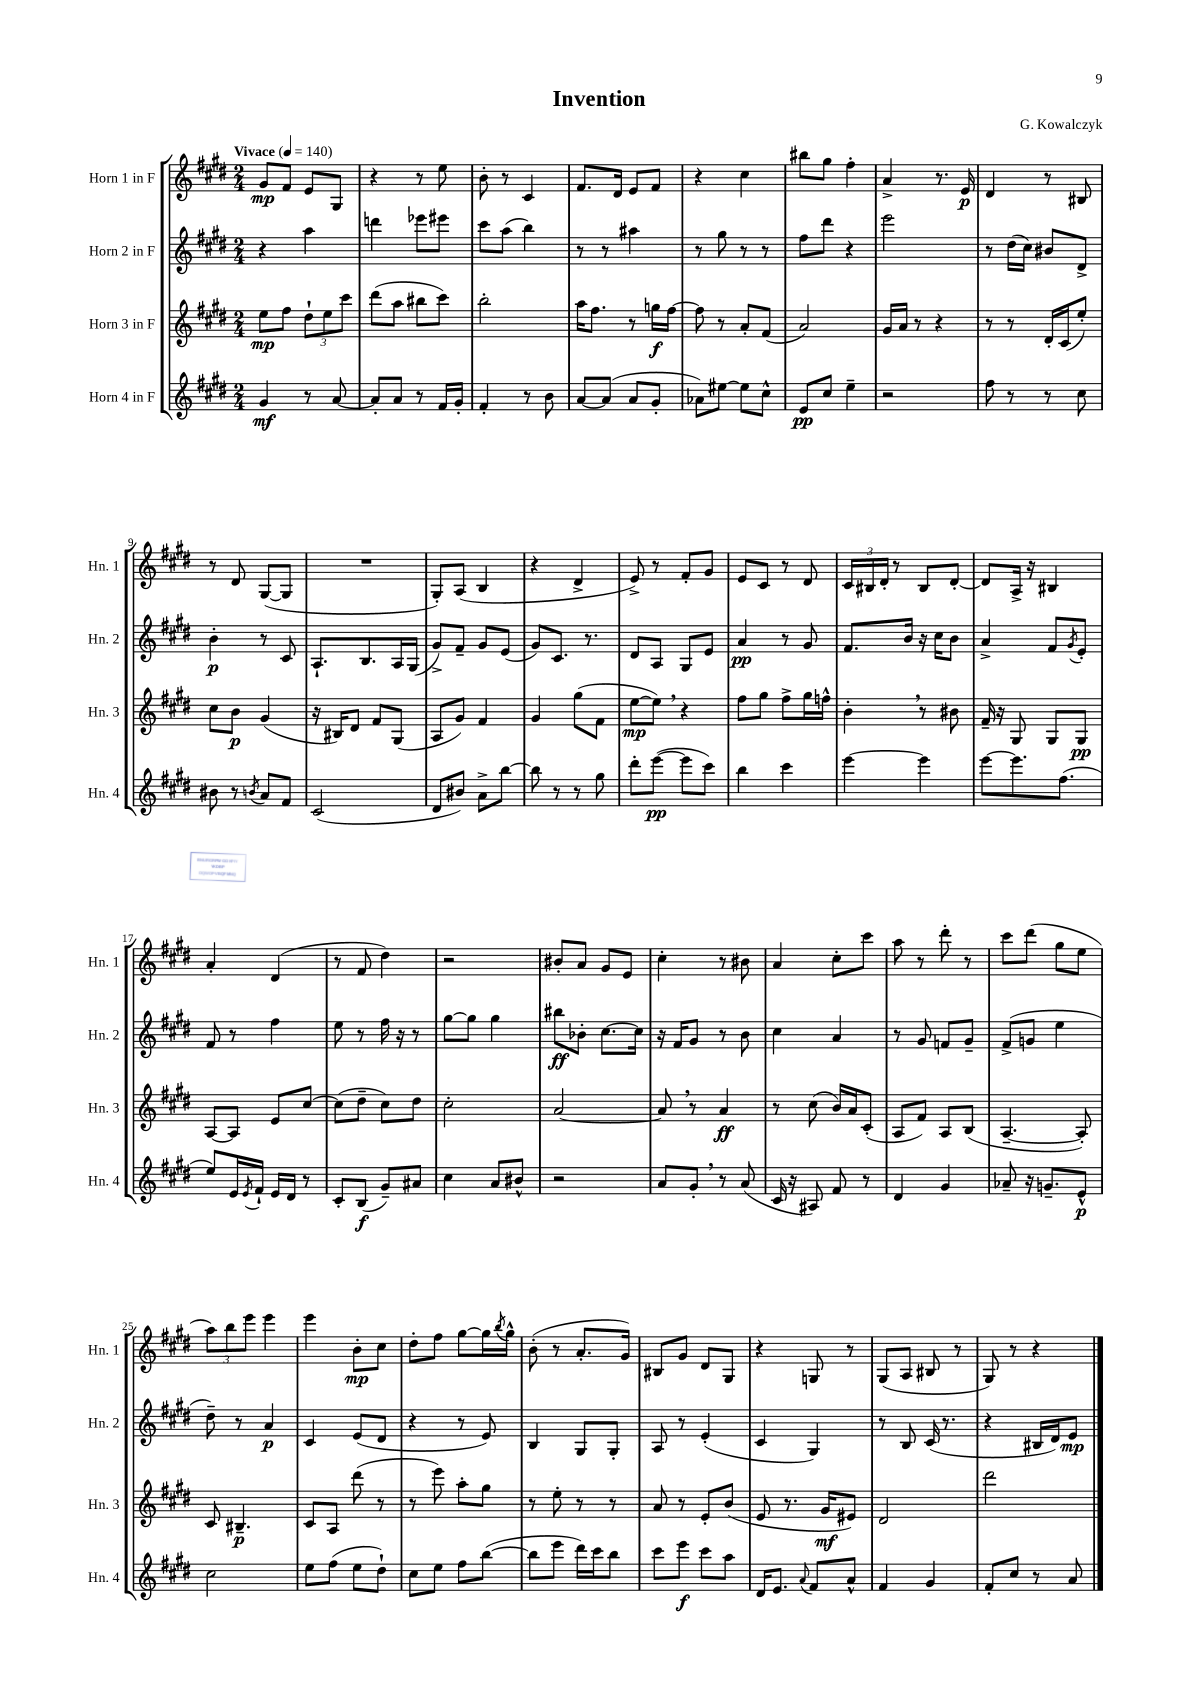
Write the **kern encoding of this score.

**kern	**dynam	**kern	**dynam	**kern	**dynam	**kern	**dynam
*part4	*part4	*part3	*part3	*part2	*part2	*part1	*part1
*staff4	*staff4	*staff3	*staff3	*staff2	*staff2	*staff1	*staff1
*I"Horn 4 in F	*	*I"Horn 3 in F	*	*I"Horn 2 in F	*	*I"Horn 1 in F	*
*I'Hn. 4	*	*I'Hn. 3	*	*I'Hn. 2	*	*I'Hn. 1	*
*clefG2	*	*clefG2	*	*clefG2	*	*clefG2	*
*k[f#c#g#d#]	*	*k[f#c#g#d#]	*	*k[f#c#g#d#]	*	*k[f#c#g#d#]	*
*M2/4	*	*M2/4	*	*M2/4	*	*M2/4	*
*MM140	*	*MM140	*	*MM140	*	*MM140	*
=1	=1	=1	=1	=1	=1	=1	=1
!	!	!	!	!	!	!LO:TX:a:B:t=Vivace	!
4g#/	mf	8ee\L	mp	4r	.	8g#/L	mp
.	.	8ff#\J	.	.	.	8f#/J	.
8r	.	12dd#`\L	.	4aa\	.	8e/L	.
.	.	12ee\	.	.	.	.	.
[8a/	.	.	.	.	.	8G#/J	.
.	.	12ccc#\J	.	.	.	.	.
=2	=2	=2	=2	=2	=2	=2	=2
8a'/L]	.	(8ddd#\L	.	4dddn\	.	4r	.
8a/J	.	8aa\J	.	.	.	.	.
8r	.	8bb#X\L	.	8eee-X\L	.	8r	.
16f#/LL	.	8ccc#\J)	.	8eee#X\J	.	8ee\	.
16g#'/JJ	.	.	.	.	.	.	.
=3	=3	=3	=3	=3	=3	=3	=3
4f#'/	.	2bb'\	.	8ccc#\L	.	8b'\	.
.	.	.	.	(8aa\J	.	8r	.
8r	.	.	.	4bb\)	.	4c#/	.
8b\	.	.	.	.	.	.	.
=4	=4	=4	=4	=4	=4	=4	=4
[8a/L	.	16aa\KL	.	8r	.	8.f#/L	.
.	.	8.ff#\J	.	.	.	.	.
(8a/J]	.	.	.	8r	.	.	.
.	.	.	.	.	.	16d#/Jk	.
8a/L	.	8r	.	4aa#X\	.	8e/L	.
8g#'/J	.	16ggn\LL	f	.	.	8f#/J	.
.	.	[16ff#\JJ	.	.	.	.	.
=5	=5	=5	=5	=5	=5	=5	=5
8a-X\L)	.	8ff#\]	.	8r	.	4r	.
[8ee#X\J	.	8r	.	8gg#\	.	.	.
8ee#\L]	.	8a'/L	.	8r	.	4cc#\	.
8cc#^^\J	.	(8f#/J	.	8r	.	.	.
=6	=6	=6	=6	=6	=6	=6	=6
8e/L	pp	2a/)	.	8ff#\L	.	8bb#X\L	.
8cc#/J	.	.	.	8ddd#\J	.	8gg#\J	.
4ee~\	.	.	.	4r	.	4ff#'\	.
=7	=7	=7	=7	=7	=7	=7	=7
2r	.	16g#/LL	.	2eee\	.	4a^/	.
.	.	16a/JJ	.	.	.	.	.
.	.	8r	.	.	.	.	.
.	.	4r	.	.	.	8.r	.
.	.	.	.	.	.	16e/	p
=8	=8	=8	=8	=8	=8	=8	=8
8ff#\	.	8r	.	8r	.	4d#/	.
8r	.	8r	.	(16dd#\LL	.	.	.
.	.	.	.	16cc#\JJ)	.	.	.
8r	.	16d#'/LL	.	8b#X/L	.	8r	.
.	.	(16c#/J	.	.	.	.	.
8cc#\	.	8ee'/J)	.	8d#^/J	.	8B#X/	.
!!LO:LB:g=z
=9	=9	=9	=9	=9	=9	=9	=9
8b#X\	.	8cc#\L	.	4b'\	p	8r	.
8r	.	8b\J	p	.	.	8d#/	.
8qbn/	.	.	.	.	.	.	.
8a/L	.	(4g#/	.	8r	.	([8G#/L	.
8f#/J	.	.	.	8c#/	.	8G#/J]	.
=10	=10	=10	=10	=10	=10	=10	=10
(2c#/	.	16r	.	8.A`/L	.	2r	.
.	.	16B#X/KL)	.	.	.	.	.
.	.	8d#/J	.	.	.	.	.
.	.	.	.	8.B/	.	.	.
.	.	8f#/L	.	.	.	.	.
.	.	(8G#/J	.	16A/L	.	.	.
.	.	.	.	(16G#/JJ	.	.	.
=11	=11	=11	=11	=11	=11	=11	=11
8d#/L	.	8A/L	.	8g#^/L)	.	8G#'/L)	.
8b#X/J)	.	8g#/J)	.	8f#~/J	.	(8A/J	.
8a^\L	.	4f#/	.	8g#/L	.	4B/	.
[8bb\J	.	.	.	(8e/J	.	.	.
=12	=12	=12	=12	=12	=12	=12	=12
8bb\]	.	4g#/	.	8g#/L)	.	4r	.
8r	.	.	.	8.c#/J	.	.	.
8r	.	(8gg#\L	.	.	.	4d#^/	.
.	.	.	.	8.r	.	.	.
8gg#\	.	8f#\J	.	.	.	.	.
=13	=13	=13	=13	=13	=13	=13	=13
8ddd#'\L	.	[8ee\L	mp	8d#/L	.	8e^/)	.
([8eee\J	pp	8ee,\J])	.	8A/J	.	8r	.
8eee\L]	.	4r	.	8G#/L	.	8f#'/L	.
8ccc#\J)	.	.	.	8e/J	.	8g#/J	.
=14	=14	=14	=14	=14	=14	=14	=14
4bb\	.	8ff#\L	.	4a/	pp	8e/L	.
.	.	8gg#\J	.	.	.	8c#/J	.
4ccc#\	.	8ff#^\L	.	8r	.	8r	.
.	.	16gg#\L	.	8g#/	.	8d#/	.
.	.	16ffn^^\JJ	.	.	.	.	.
=15	=15	=15	=15	=15	=15	=15	=15
[4eee\	.	4b',\	.	8.f#/L	.	24c#/LL	.
.	.	.	.	.	.	24B#X/	.
.	.	.	.	.	.	24d#'/JJ	.
.	.	.	.	.	.	8r	.
.	.	.	.	16b/Jk	.	.	.
4eee\]	.	8r	.	16r	.	8B#/L	.
.	.	.	.	16cc#\KL	.	.	.
.	.	8b#X\	.	8b\J	.	[8d#'/J	.
=16	=16	=16	=16	=16	=16	=16	=16
[8eee\L	.	16f#~/	.	4a^/	.	8d#/L]	.
.	.	16r	.	.	.	.	.
8.eee\]	.	8G#/	.	.	.	16A^/Jk	.
.	.	.	.	.	.	16r	.
.	.	8G#/L	.	8f#/L	.	4B#X/	.
(8.ff#\J	.	.	.	.	.	.	.
.	.	.	.	8qg#/	.	.	.
.	.	8G#/J	pp	8e'/J	.	.	.
!!LO:LB:g=z
=17	=17	=17	=17	=17	=17	=17	=17
8ee/L)	.	[8A/L	.	8f#/	.	4a'/	.
16e/L	.	8A/J]	.	8r	.	.	.
8qe/	.	.	.	.	.	.	.
16f#`/JJ	.	.	.	.	.	.	.
16e/LL	.	8e/L	.	4ff#\	.	(4d#/	.
16d#/JJ	.	.	.	.	.	.	.
8r	.	[8cc#/J	.	.	.	.	.
=18	=18	=18	=18	=18	=18	=18	=18
8c#'/L	.	(8cc#\L]	.	8ee\	.	8r	.
(8B/J	f	8dd#~\J	.	8r	.	8f#/	.
8g#~/L)	.	8cc#\L)	.	16ff#\	.	4dd#\)	.
.	.	.	.	16r	.	.	.
8a#X/J	.	8dd#\J	.	8r	.	.	.
=19	=19	=19	=19	=19	=19	=19	=19
4cc#\	.	2cc#'\	.	[8gg#\L	.	2r	.
.	.	.	.	8gg#\J]	.	.	.
8a/L	.	.	.	4gg#\	.	.	.
8b#X^^/J	.	.	.	.	.	.	.
=20	=20	=20	=20	=20	=20	=20	=20
2r	.	[2a/	.	8bb#X\L	ff	8b#X'/L	.
.	.	.	.	8b-X'\J	.	8a/J	.
.	.	.	.	[8.cc#\L	.	8g#/L	.
.	.	.	.	.	.	8e/J	.
.	.	.	.	16cc#\Jk]	.	.	.
=21	=21	=21	=21	=21	=21	=21	=21
8a/L	.	8a,/]	.	16r	.	4cc#'\	.
.	.	.	.	16f#/KL	.	.	.
8g#',/J	.	8r	.	8g#/J	.	.	.
8r	.	4a/	ff	8r	.	8r	.
(8a/	.	.	.	8b\	.	8b#X\	.
=22	=22	=22	=22	=22	=22	=22	=22
16c#/	.	8r	.	4cc#\	.	4a/	.
16r	.	.	.	.	.	.	.
8A#X/)	.	(8cc#\	.	.	.	.	.
8f#/	.	16b/LL)	.	4a/	.	8cc#'\L	.
.	.	16a/J	.	.	.	.	.
8r	.	(8c#'/J	.	.	.	8ccc#\J	.
=23	=23	=23	=23	=23	=23	=23	=23
4d#/	.	8A/L	.	8r	.	8aa\	.
.	.	8f#/J)	.	8g#/	.	8r	.
4g#/	.	8A/L	.	8fn/L	.	8ddd#'\	.
.	.	(8B/J	.	8g#~/J	.	8r	.
=24	=24	=24	=24	=24	=24	=24	=24
8a-X~/	.	[4.A~/	.	(8f#^/L	.	8ccc#\L	.
16r	.	.	.	8gn/J	.	(8ddd#\J	.
8.gn~/L	.	.	.	.	.	.	.
.	.	.	.	4ee\	.	8gg#\L	.
8e^^/J	p	8A'/])	.	.	.	8ee\J	.
!!LO:LB:g=z
=25	=25	=25	=25	=25	=25	=25	=25
2cc#\	.	8c#/	.	8dd#~\)	.	12aa\L)	.
.	.	.	.	.	.	12bb\	.
.	.	4.B#X~/	p	8r	.	.	.
.	.	.	.	.	.	12eee\J	.
.	.	.	.	4a/	p	4eee\	.
=26	=26	=26	=26	=26	=26	=26	=26
8ee\L	.	8c#/L	.	4c#/	.	4eee\	.
(8ff#\J	.	8A/J	.	.	.	.	.
8ee\L	.	(8ddd#\	.	(8e/L	.	8b'\L	mp
8dd#`\J)	.	8r	.	8d#/J	.	8cc#\J	.
=27	=27	=27	=27	=27	=27	=27	=27
8cc#\L	.	8r	.	4r	.	8dd#'\L	.
8ee\J	.	8eee\)	.	.	.	8ff#\J	.
8ff#\L	.	8aa'\L	.	8r	.	[8gg#\L	.
([8bb\J	.	8gg#\J	.	8e/)	.	16gg#\L]	.
.	.	.	.	.	.	8qbb/	.
.	.	.	.	.	.	16gg#^^\JJ	.
=28	=28	=28	=28	=28	=28	=28	=28
8bb\L]	.	8r	.	4B/	.	(8b'\	.
8eee\J	.	8ee'\	.	.	.	8r	.
16ddd#\LL)	.	8r	.	8G#/L	.	8.a'/L	.
16ccc#\J	.	.	.	.	.	.	.
8bb\J	.	8r	.	8G#'/J	.	.	.
.	.	.	.	.	.	16g#/Jk)	.
=29	=29	=29	=29	=29	=29	=29	=29
8ccc#\L	.	8a/	.	8A/	.	8B#X/L	.
8eee\J	f	8r	.	8r	.	8g#/J	.
8ccc#\L	.	8e'/L	.	(4e'/	.	8d#/L	.
8aa\J	.	(8b/J	.	.	.	8G#/J	.
=30	=30	=30	=30	=30	=30	=30	=30
16d#/KL	.	8e/	.	4c#/	.	4r	.
8.e/J	.	.	.	.	.	.	.
.	.	8.r	.	.	.	.	.
8qqa/	.	.	.	.	.	.	.
8f#/L	.	.	.	4G#/)	.	8Gn/	.
.	.	16g#/KL	mf	.	.	.	.
8a^^/J	.	8e#X/J)	.	.	.	8r	.
=31	=31	=31	=31	=31	=31	=31	=31
4f#/	.	2d#/	.	8r	.	(8G#/L	.
.	.	.	.	8B/	.	8A/J	.
4g#/	.	.	.	(16c#/	.	8B#X/	.
.	.	.	.	8.r	.	.	.
.	.	.	.	.	.	8r	.
=32	=32	=32	=32	=32	=32	=32	=32
8f#'/L	.	2ddd#\	.	4r	.	8G#/)	.
8cc#/J	.	.	.	.	.	8r	.
8r	.	.	.	16B#X/LL	.	4r	.
.	.	.	.	16d#/J)	.	.	.
8a/	.	.	.	8e/J	mp	.	.
==	==	==	==	==	==	==	==
*-	*-	*-	*-	*-	*-	*-	*-
